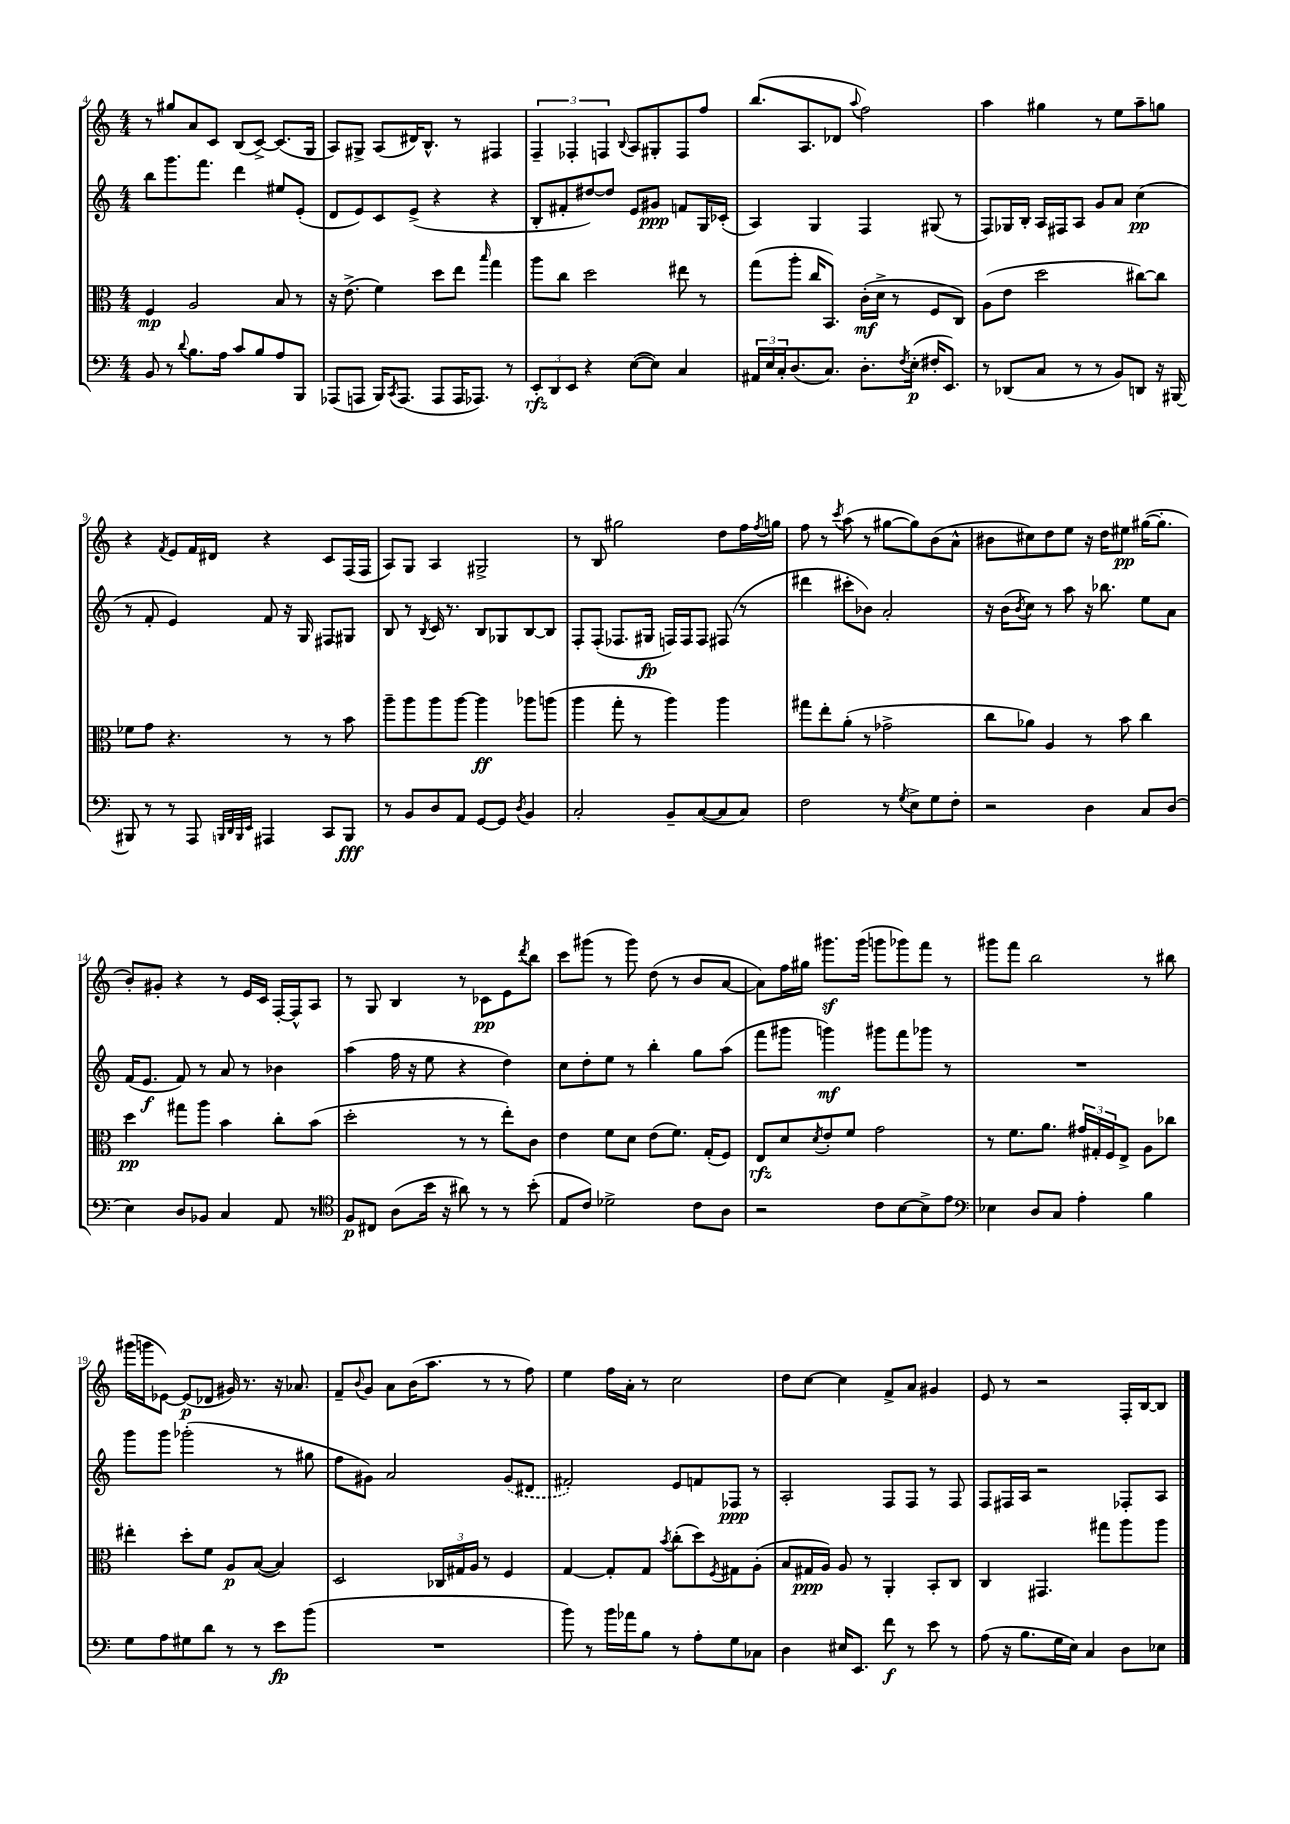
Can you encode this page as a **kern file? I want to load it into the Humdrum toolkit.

**kern	**kern	**kern	**kern
*staff4	*staff3	*staff2	*staff1
*clefF4	*clefC3	*clefG2	*clefG2
*k[]	*k[]	*k[]	*k[]
*M4/4	*M4/4	*M4/4	*M4/4
8BB	4F	8bb	8r
8r	.	8.ggg	8gg#
8qqd	.	.	.
8.B	2A	.	8a
.	.	8.fff	.
.	.	.	8c
16A	.	.	.
8c	.	4ddd	(8B
8B	.	.	[8c^)
8A	8B	8ee#	(8.c]
8BBB	8r	(8e'	.
.	.	.	16G
=	=	=	=
(8AAA-	16r	8d	8A)
.	(8.e^	.	.
8AAA	.	8e)	8G#^
16BBB)	4f)	8c	(8A
8qCC	.	.	.
(8.AAA	.	.	.
.	.	(8e^	16d#)
.	.	.	8.B^^
8AAA	8dd	4r	.
16AAA	8ee	.	8r
8.AAA-)	.	.	.
.	16qqbb	.	.
.	4gg	4r	4F#
8r	.	.	.
=	=	=	=
12EE'	8aa	8B'	6F~
12DD	.	.	.
.	8cc	8f#'	.
12EE	.	.	6F-'
4r	2dd	[8dd#)	.
.	.	.	6F
.	.	8dd#]	.
.	.	.	8qqB
([8E	.	8e	8A
8E])	.	8g#	8G#'
4C	8ee#	8f	8F
.	8r	16G	8ff
.	.	(16c-'	.
=	=	=	=
24AA#	(8gg	4A)	(8.bb
24E	.	.	.
24C'	.	.	.
(8.D	8aa'	.	.
.	.	.	8.A
.	16cc	4G	.
8.C)	8.BB)	.	.
.	.	.	8d-
.	.	.	8qqaa
8.D'	(16c'	4F	2ff)
.	16d^	.	.
.	8r	.	.
8qF	.	.	.
(16E'	.	.	.
16F#'	8F	(8G#	.
8.EE)	.	.	.
.	8C)	8r	.
=	=	=	=
8r	(8A	8F)	4aa
(8DD-	8e	16G-	.
.	.	16B'	.
8C	2dd	16A	4gg#
.	.	16F#	.
8r	.	8A	.
8r	.	8g	8r
8BB)	.	8a	8ee
8DD	[8cc#)	(4cc	8aa~
16r	8cc#]	.	8gg
[16BBB#	.	.	.
=	=	=	=
8BBB#]	8f-	8r	4r
8r	8g	8f'	.
.	.	.	8qf
8r	4.r	4e)	8e
8AAA	.	.	16f
.	.	.	16d#
32qqBBB	.	.	.
32qqDD	.	.	.
32qqBBB	.	.	.
32qqEE	.	.	.
4AAA#	.	8f	4r
.	8r	16r	.
.	.	16G	.
8CC	8r	8F#	8c
8BBB	8b	8G#	(16F
.	.	.	16F
=	=	=	=
8r	8aa~	8B	8A)
8BB	8aa	8r	8G
.	.	8qB	.
8D	8aa	16c	4A
.	.	8.r	.
8AA	[8aa	.	.
[8GG	4aa]	8B	2G#^
8GG]	.	8G-	.
8qD	.	.	.
4BB	8aa-	[8B	.
.	(8aa	8B]	.
=	=	=	=
2C'	4aa	8F'	8r
.	.	(8F'	8B
.	8gg'	8.F-	2gg#
.	8r	.	.
.	.	16G#	.
8BB~	4aa)	16F)	.
.	.	16F	.
([8C	.	8F	.
8C]	4aa	(8F#	8dd
8C)	.	8r	16ff
.	.	.	8qff
.	.	.	16gg
=	=	=	=
2F	8gg#	4ddd#	8ff
.	8ee'	.	8r
.	.	.	8qccc
.	(8a'	8ccc#'	(8aa
.	8r	8b-)	8r
8r	2g-^	2a'	[8gg#
8qG	.	.	.
8E^	.	.	8gg#])
8G	.	.	(8b
8F'	.	.	8a^^
=	=	=	=
2r	8cc	16r	8b#
.	.	(16b	.
.	.	8qb	.
.	8a-)	8cc)	8cc#)
.	4A	8r	8dd
.	.	8aa	8ee
4D	8r	16r	16r
.	.	8.bb-	16dd
.	8b	.	8ee#
8C	4cc	8ee	([16gg#
.	.	.	8.gg#']
(8D	.	8a	.
=	=	=	=
4E)	4dd	(16f	8b')
.	.	8.e	.
.	.	.	8g#'
8D	8gg#	8f)	4r
8BB-	8aa	8r	.
4C	4b	8a	8r
.	.	8r	16e
.	.	.	16c
8AA	8cc'	4b-	[16F'
.	.	.	16F^^]
8r	(8b	.	8A
=	=	=	=
*clefC4	*	*	*
8F	2dd'	(4aa	8r
8C#	.	.	8G
(8A	.	16ff	4B
.	.	16r	.
16b	.	8ee	.
16r	.	.	.
8a#)	8r	4r	8r
8r	8r	.	8c-
8r	8ee')	4dd)	8e
.	.	.	8qddd
(8b'	8c	.	8bb
=	=	=	=
8E	4e	8cc	8ccc
8c)	.	8dd'	(8ggg#
2d-^	8f	8ee	8r
.	8d	8r	8ggg#)
.	(8e	4bb'	(8dd
.	8.f)	.	8r
8c	.	8gg	8b
.	(16G'	.	.
8A	8F)	(8aa	[8a
=	=	=	=
2r	8E	8fff	8a])
.	8d	8ggg#	16ff
.	.	.	16gg#
.	8qd	.	.
.	8e'	4ggg)	8.ggg#
.	8f	.	.
.	.	.	(16ggg#
8c	2g	8ggg#	8ggg
[8B	.	8fff	8ggg-)
8B^]	.	8ggg-	8fff
8e	.	8r	8r
=	=	=	=
*clefF4	*	*	*
4E-	8r	1r	8ggg#
.	8.f	.	8fff
8D	.	.	2bb
.	8.a	.	.
8C	.	.	.
4A'	24g#	.	.
.	24G#'	.	.
.	24F	.	.
.	8E^	.	.
4B	8A	.	8r
.	8cc-	.	8bb#
=	=	=	=
8G	4ee#'	8ggg	(16ggg#
.	.	.	16ggg
8A	.	8ggg	[8e-)
8G#	8dd'	(2ggg-'	(8e-]
8d	8f	.	8d-
8r	8A	.	16g#)
.	.	.	8.r
8r	([8B	.	.
8e	4B])	8r	16r
.	.	.	8.a-
(8b	.	8gg#	.
=	=	=	=
1r	2D	8ff	8f~
.	.	.	8qqb
.	.	8g#)	8g
.	.	2a	8a
.	.	.	(16b
.	.	.	8.aa
.	24C-	.	.
.	24G#	.	.
.	24A	.	.
.	8r	.	8r
.	4F	(8g#	8r
.	.	8d#	8ff)
=	=	=	=
8b)	[4G	2f#')	4ee
8r	.	.	.
16b	8G']	.	16ff
16a-	.	.	16a'
8B	8G	.	8r
.	8qb	.	.
8r	(8cc'	8e	2cc
8A'	8dd)	8f	.
.	8qF	.	.
8G	8G#	8F-	.
8C-	(8A'	8r	.
=	=	=	=
4D	8B	2A'	8dd
.	16G#	.	[8cc
.	16A)	.	.
16E#	8A	.	4cc]
8.EE	.	.	.
.	8r	.	.
8f	4AA'	8F	8f^
8r	.	8F	8a
8e	8BB'	8r	4g#
8r	8C	8F	.
=	=	=	=
(8A	4C	8F	8e
16r	.	16F#	8r
8.B	.	16A	.
.	4.GG#	2r	2r
16G	.	.	.
16E)	.	.	.
4C	.	.	.
.	8gg#	.	.
8D	8aa	8F-'	16F'
.	.	.	[16B
8E-	8aa	8A	8B]
==	==	==	==
*-	*-	*-	*-
